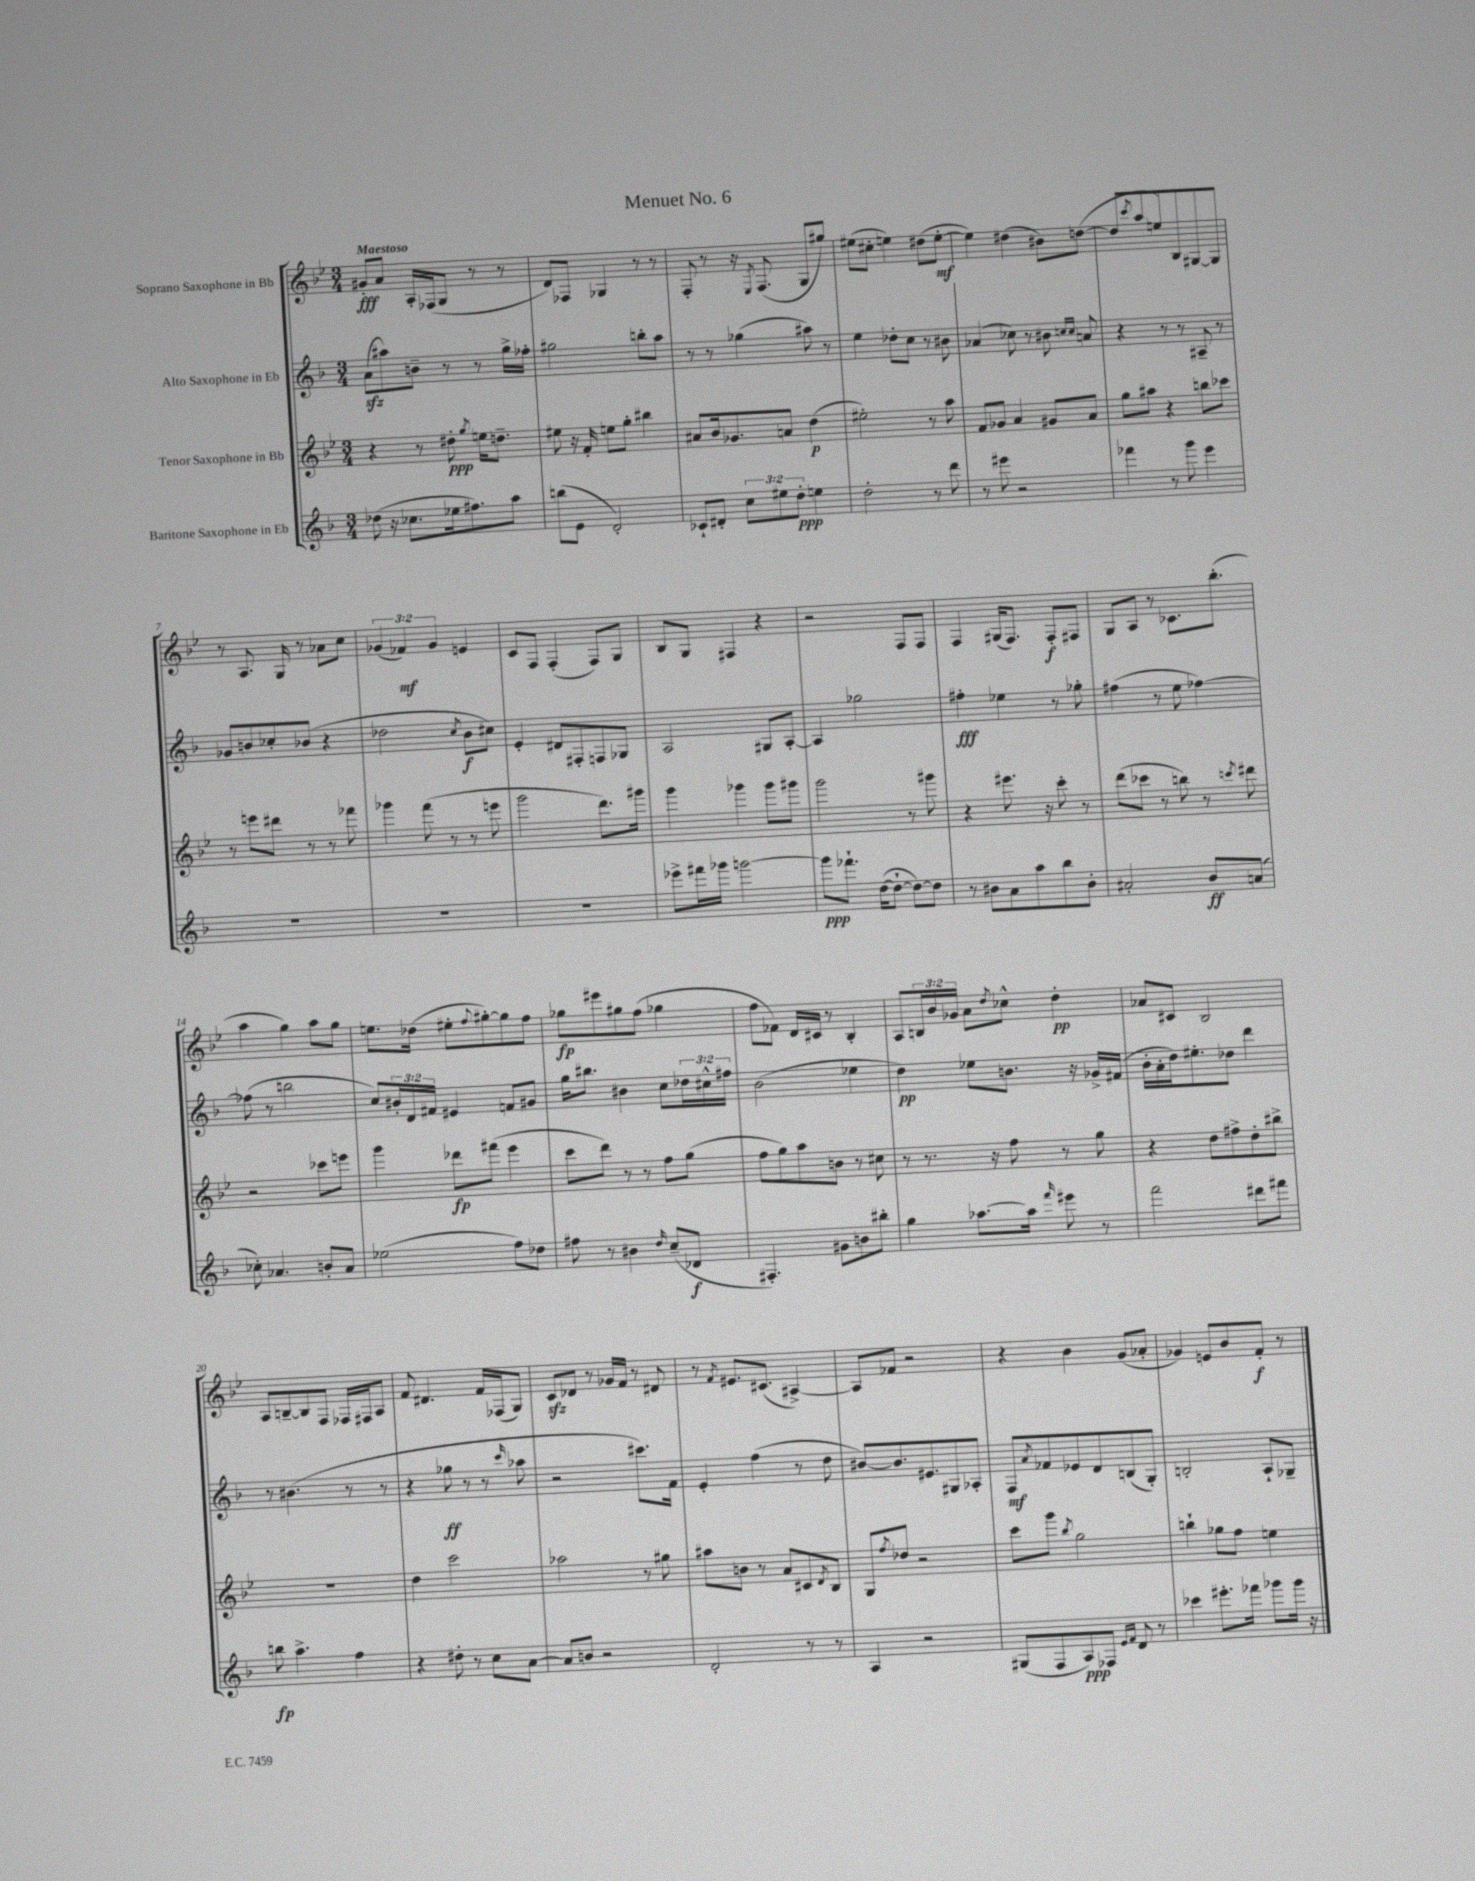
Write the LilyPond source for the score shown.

\header { title = "Menuet No. 6" }
<<
\new StaffGroup <<
\new Staff = "s0" \with { instrumentName = "Soprano Saxophone in Bb" } {
    \clef treble \key bes \major \numericTimeSignature \time 3/4 \override Staff.TupletNumber.text = #tuplet-number::calc-fraction-text \tempo "Maestoso"
    gis'8-.\fff a'8 a16-. fes16( g8 r8 r8 |
    d'8) fes8 ges4 r8 r8 |
    f8-. r8 r16 \acciaccatura { ees8 } f8.( g8 gis''8) |
    eis''8( cis''8-. e''4) dis''8( e''8~-.\mf |
    e''4) dis''4( bis'8) d''8~( |
    d''8 \acciaccatura { c'''8 } a''8 e''8) bes8 gis8~ gis8 |
    r8 a8. g16 r8 aes'8 c''8 |
    \tuplet 3/2 { ges'4( fes'4\mf) ges'4 } e'4 |
    c'8 f8 f4-.( f8) g8 |
    bes8 g8 fis4 r4 |
    r2 f8 f8 |
    f4 gis16( f8.) f8-.\f fis8 |
    g8 a8 r8 ces'8. bes''8.-.( |
    a''4 g''4) a''8 g''8 |
    e''8. des''16( eis''8-. \appoggiatura { f''8 } gis''8~-.) gis''8 f''8 |
    ges''8\fp eis'''8 gis''8 f''8( ges''4 |
    f''8 fes'8) d'16 cis'16 r8 bes4-. |
    a8 \tuplet 3/2 { b16 bes'16 ges'16 } a'8 \acciaccatura { d''8 } ces''8-^ d''4-.\pp |
    aes'8 cis'8 bes2 |
    a8 b8~-- b8 f8 fes16 fis16 a8 |
    f'8 dis'4. f'16 fes16( g8) |
    c'8\sfz des'8 r8 ges'16 f'16 r8 dis'8 |
    r8 \acciaccatura { f'8 } eis'8. cis'8.( ais4~->) |
    ais8 fes'8 r2 |
    r4 bes'4 g'8( aes'8-. |
    ges'4) e'8 bes'8 f'8-.\f r8 \bar "|." |
}
\new Staff = "s1" \with { instrumentName = "Alto Saxophone in Eb" } {
    \clef treble \key f \major \numericTimeSignature \time 3/4 \override Staff.TupletNumber.text = #tuplet-number::calc-fraction-text
    a'8\sfz( ais''8) b'8-- r8 r8 g''16-> fes''16-. |
    gis''2 b''8-. a''8 |
    r8 r8 ges''4( ais''8) r8 |
    e''4 des''8-. c''8 r8 bis'8 |
    aes'4( ces''8) r8 bis'8 \grace { c''16 c''16 } a'8 |
    r4 r8 r8 ais8-- r8 |
    ges'8 b'8 ces''8-. bes'8( r4 |
    des''2 \acciaccatura { c''8 } bes'8\f cis''8) |
    e'4-. dis'8 fis8-. f8 ges8 |
    a2 gis8 a8~-. |
    a4 ges''2 |
    fis''4-.\fff ees''4 r8 ges''8-. |
    fis''4( r8 e''8 fes''4~) |
    fes''8( r8 b''2 |
    c''8) \tuplet 3/2 { bis'16-. d'16 fis'16 } eis'4 f'8 gis'8 |
    g''16 bis''8. bis'4 c''8 \tuplet 3/2 { des''16 cis''16-^ fis''16 } |
    bes'2( ees''4 |
    d''4\pp) ees''8 b'8. r16 ges'16-> fis'16( |
    bes'16-. a'16-. d''16) eis''8.-. des''8 d'''4 |
    r8 bis'4.( r8 r8 |
    r4 ges''8\ff r8 r8 \grace { c'''16 } aes''8 |
    r2 cis'''8.) f'16 |
    e'4-. f''4( r8 d''8 |
    bis'8~) bis'8. eis'8. gis8 aes8-. |
    f8\mf \acciaccatura { a'8 } fes'8 ees'8 d'8 b8( g8-.) |
    b2-. a8-! ges8-- \bar "|." |
}
\new Staff = "s2" \with { instrumentName = "Tenor Saxophone in Bb" } {
    \clef treble \key bes \major \numericTimeSignature \time 3/4
    r4 r8 dis''8-.\ppp \acciaccatura { g''8 } e''16 d''8.-- |
    eis''8 r16 f'16-. e''8 g''8-. bis''4 |
    ais'8 bes'16 ges'8. a'8 d''4\p( |
    eis''2-.) r8 a''8 |
    f'8 ges'8 a'4 gis'8 a'8 |
    g''8 ais''8 r4 b''8 ces'''8 |
    r8 e'''8 dis'''8 r8 r8 fes'''8 |
    ges'''4 f'''8( r8 r8 e'''8 |
    g'''2 d'''8.) gis'''16 |
    g'''4 ges'''4 ges'''8 gis'''8 |
    g'''2 r8 gis'''8 |
    r4 eis'''8. r16 c'''8-. r8 |
    d'''8( ces'''8 r8 b''8) r8 \acciaccatura { c'''8 } dis'''8 |
    r2 ces'''8 e'''8 |
    g'''4 des'''8\fp fis'''8( ees'''4 |
    c'''8 d'''8) r8 r8 f''8 g''8( |
    f''8 g''8) a''8 b'8 r8 cis''8 |
    r8 r8. r16 f''8 r8 g''8 |
    r4 d''8 fis''8-> d''8-. bis''8-> |
    R2. |
    d''4 c'''2 |
    aes''2 r8 gis''8 |
    ais''8 b'8 r8 a'8 cis'8 \acciaccatura { d'8 } bes8 |
    g8 \acciaccatura { f''8 } des''8 r2 |
    c'''8 g'''8 \acciaccatura { bes''8 } g''2 |
    b''4-! ges''8 f''8 e''4 \bar "|." |
}
\new Staff = "s3" \with { instrumentName = "Baritone Saxophone in Eb" } {
    \clef treble \key f \major \numericTimeSignature \time 3/4 \override Staff.TupletNumber.text = #tuplet-number::calc-fraction-text
    des''8( r16 ces''8. ees''16 fis''8.) a''8 |
    b''8( e'8 d'2-.) |
    ces'8-! dis'8-. \tuplet 3/2 { c''8 eis''8 d''8-.\ppp } e''4 |
    d''2-. r8 d'''8 |
    r8 eis'''8 r2 |
    fes'''4 r8 g'''8 e'''4 |
    R2. |
    R2. |
    R2. |
    ees'''8-> fis'''16 ges'''16 g'''2~ |
    g'''8\ppp fes'''8.-! d''16~( d''8~-! d''8~) d''8 |
    r8 bis'8 a'8 a''8 bes''8 bis'8-. |
    ais'2-. bes'8\ff a'8( |
    ces''8-.) aes'4. b'8-. aes'8 |
    ees''2( f''8) des''8 |
    fis''8 r8 bis'4 \grace { d''16 } c''8--( des'8\f |
    fis4.-.) gis'8 b'8 bis''8-. |
    g''4 aes''8.~ aes''16 \grace { f'''16 } eis'''8 r8 |
    f'''2 dis'''8 fis'''8 |
    b''8\fp a''4.-> f''4 |
    r4 dis''8-. r8 c''8 a'8~ |
    a'8 b'8 r2 |
    d'2-. r8 r8 |
    a4 r2 |
    gis8( f8 a8\ppp) fes8 \grace { e'16 f'16 } d'8 r8 |
    ces'''4 eis'''8.-. fes'''16 ges'''8 ges'''16 r16 \bar "|." |
}
>>
>>
